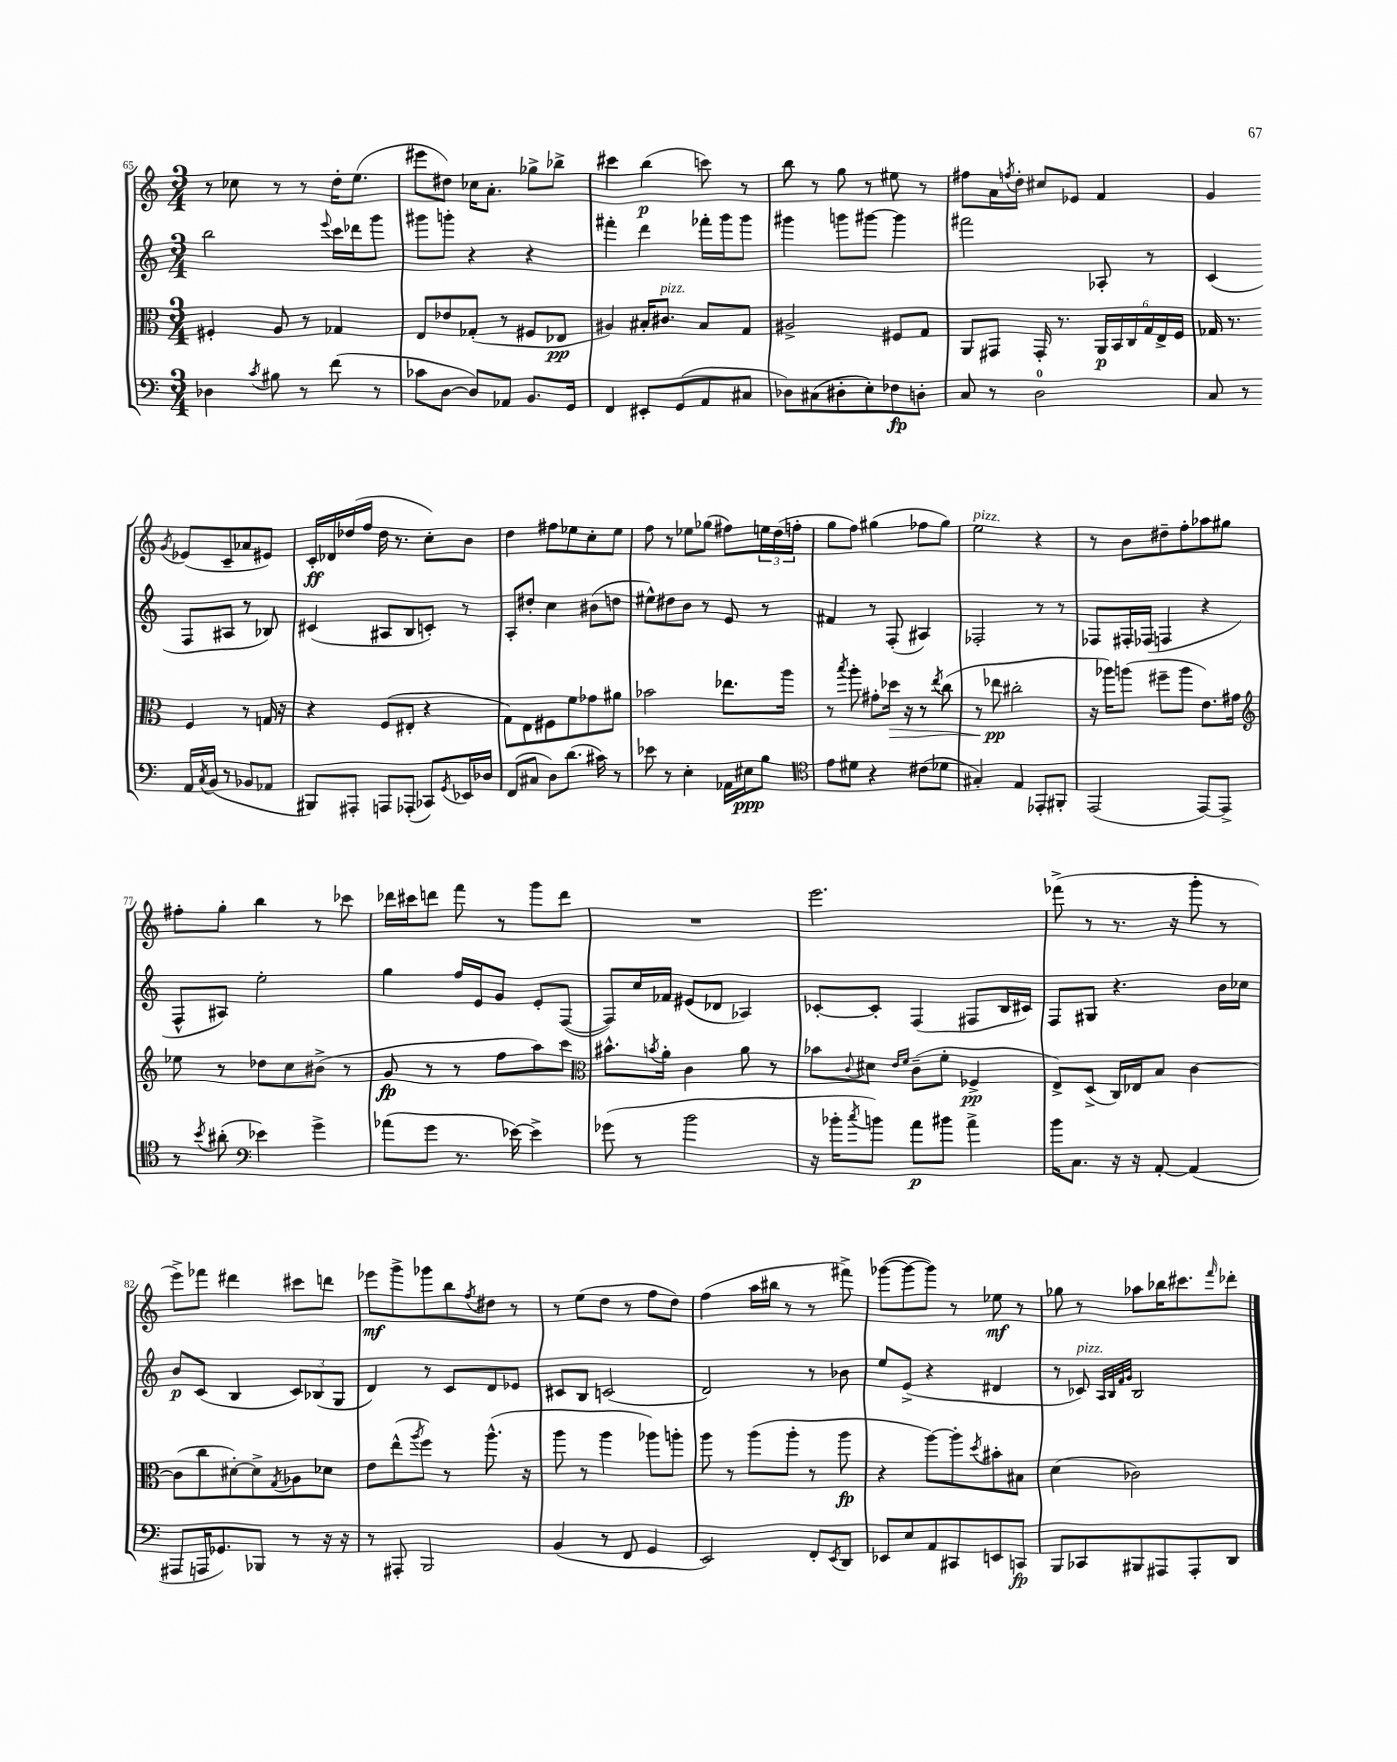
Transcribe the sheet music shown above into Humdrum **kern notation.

**kern	**dynam	**kern	**dynam	**kern	**dynam	**kern	**dynam
*part4	*part4	*part3	*part3	*part2	*part2	*part1	*part1
*staff4	*staff4	*staff3	*staff3	*staff2	*staff2	*staff1	*staff1
*clefF4	*	*clefC3	*	*clefG2	*	*clefG2	*
*k[]	*	*k[]	*	*k[]	*	*k[]	*
*M3/4	*	*M3/4	*	*M3/4	*	*M3/4	*
=65	=65	=65	=65	=65	=65	=65	=65
4D-X\	.	4F#X'/	.	2bb\	.	8r	.
.	.	.	.	.	.	8cc-X\	.
8qc/	.	.	.	.	.	.	.
8B#X\	.	8A/	.	.	.	8r	.
8r	.	8r	.	.	.	8r	.
.	.	.	.	8qqeee/	.	.	.
(8f\	.	4G-X/	.	16ccc\LL	.	16dd'\KL	.
.	.	.	.	16ddd-X\J	.	(8.ee\J	.
8r	.	.	.	8ggg\J	.	.	.
=66	=66	=66	=66	=66	=66	=66	=66
8c-X\L	.	8E/L	.	8ggg#X\L	.	8eee#X\L	.
[8D\J	.	8e-X/	.	8gggn'\J	.	8dd#X\J)	.
8D/L])	.	(8G-X'/J	.	4r	.	16cc-X\KL	.
.	.	.	.	.	.	8.a'\J	.
8AA-X/J	.	8r	.	.	.	.	.
8.BB/L	.	8F#X/L	.	4r	.	8gg-X^\L	.
.	.	8E-X/J	pp	.	.	8bb-X^\J	.
16GG/Jk	.	.	.	.	.	.	.
=67	=67	=67	=67	=67	=67	=67	=67
4FF/	.	4A#X/)	.	4fff#X'\	.	4ccc#X\	.
8EE#X'/L	.	16B#X'/KL	.	4ddd\	.	(4bb\	p
!	!	!LO:TX:a:i:t=pizz.	!	!	!	!	!
.	.	8.c#X/J	.	.	.	.	.
(8GG/	.	.	.	.	.	.	.
8AA/	.	8B#/L	.	16fff-X'\LL	.	8cccn\)	.
.	.	.	.	16ggg\J	.	.	.
8C#X/J	.	8G/J	.	8ggg\J	.	8r	.
=68	=68	=68	=68	=68	=68	=68	=68
8D-X\L)	.	2A#X^/	.	4ggg#X\	.	8bb\	.
(8C#X\	.	.	.	.	.	8r	.
8D#X'\	.	.	.	8gggn\L	.	8gg\	.
8E'\)	.	.	.	[8ggg#X\J	.	8r	.
8F-X\	fp	8F#X/L	.	4ggg#\]	.	8ee#X\	.
8Dn'\J	.	8G/J	.	.	.	8r	.
=69	=69	=69	=69	=69	=69	=69	=69
8C/	.	8AA/L	.	2fff#X\	.	8ff#X\L	.
8r	.	8GG#X/J	.	.	.	16a\L	.
.	.	.	.	.	.	8qffn/	.
.	.	.	.	.	.	16dd'\JJ	.
2D\	.	16GG#'/	.	.	.	8cc#X/L	.
.	.	8.r	.	.	.	.	.
.	.	.	.	.	.	8e-X/J	.
.	.	24AA/LL	p	8A-X'/	.	4f/	.
.	.	24BB/	.	.	.	.	.
.	.	24C/	.	.	.	.	.
.	.	24G/	.	8r	.	.	.
.	.	24E^/	.	.	.	.	.
.	.	24F/JJ	.	.	.	.	.
=70	=70	=70	=70	=70	=70	=70	=70
8C/	.	16G-X/	.	(4c/	.	4g/	.
.	.	8.r	.	.	.	.	.
8r	.	.	.	.	.	.	.
.	.	.	.	.	.	8qg/	.
16AA/LL	.	4F/	.	8F/L	.	(8e-X/L	.
8qC/	.	.	.	.	.	.	.
(16BB/JJ	.	.	.	.	.	.	.
8r	.	.	.	8A#X/J	.	8c~/	.
8BB-X/L	.	8r	.	8r	.	8a-X/	.
8AA-X/J	.	16Gn/	.	8B-X/)	.	8e#X/J)	.
.	.	16r	.	.	.	.	.
!!LO:LB:g=z
=71	=71	=71	=71	=71	=71	=71	=71
8BBB#X/L)	.	4r	.	(4c#X/	.	16c'/LL	ff
.	.	.	.	.	.	16d-X/	.
8AAA#X'/J	.	.	.	.	.	(16dd-X/	.
.	.	.	.	.	.	16ff/JJ	.
8AAAn/L	.	(8F/L	.	8A#X/L	.	16dd-\	.
.	.	.	.	.	.	8.r	.
(8AAA-X'/J	.	8E#X'/J	.	8B/	.	.	.
8CC-X/L)	.	4r	.	8cn'/J)	.	8cc'\L)	.
8qGG/	.	.	.	.	.	.	.
16EE-X/L	.	.	.	8r	.	8b\J	.
16D-X/JJ	.	.	.	.	.	.	.
=72	=72	=72	=72	=72	=72	=72	=72
(8FF/L	.	8G\L)	.	8A'/L	.	4dd\	.
8C#X/J	.	8E\	.	8dd#X'/J	.	.	.
8D\L)	.	8F#X\	.	4cc\	.	8ff#X\L	.
(8.d\J	.	8f\	.	.	.	8ee-X\	.
.	.	8g-X\	.	(8b#X\L	.	8cc'\	.
16c#X\)	.	.	.	.	.	.	.
8r	.	8a#X\J	.	8ddn\J	.	8ee-\J	.
=73	=73	=73	=73	=73	=73	=73	=73
8e-X\	.	2b-X\	.	8ee#X^^\L)	.	8ff\	.
8r	.	.	.	8dd#X\	.	8r	.
4E'\	.	.	.	8b\J	.	8ee-X\L	.
.	.	.	.	8r	.	(8gg-X\J	.
16AA-X\LL	.	8.ee-X\L	.	8e/	.	8ff#X\L)	.
16E#X\J	ppp	.	.	.	.	.	.
8B\J	.	.	.	8r	.	24een\L	.
.	.	.	.	.	.	(24dd\	.
.	.	16aa\Jk	.	.	.	.	.
.	.	.	.	.	.	24ffn'\JJ	.
=74	=74	=74	=74	=74	=74	=74	=74
*clefC4	*	*	*	*	*	*	*
8e\L	.	8r	.	4f#X/	.	8gg\L	.
.	.	8qbb/	.	.	.	.	.
8d#X\J	.	8aa'\	.	.	.	8ff\J)	.
4r	.	8g#X'\L	.	8r	.	(4gg#X\	.
!	!	!	!LO:HP:b	!	!	!	!
.	.	16dd-X\Jk	>	(8F'/	.	.	.
.	.	16r	.	.	.	.	.
(8c#X\L	.	8r	.	4A#X/)	.	8ff-X\L	.
.	.	8qee/	.	.	.	.	.
8d-X\J	.	(8cc\	.	.	.	8gg#\J)	.
=75	=75	=75	=75	=75	=75	=75	=75
!	!	!	!	!	!	!LO:TX:a:i:t=pizz.	!
4G#X'/)	.	8r	.	2F-X'/	.	2ee\	.
.	.	8ee-X\	pp	.	.	.	.
4E/	.	2cc#X'\	]	.	.	.	.
8EE-X'/L	.	.	.	8r	.	4r	.
8FF#X'/J	.	.	.	8r	.	.	.
=76	=76	=76	=76	=76	=76	=76	=76
(2EE/	.	16r	.	8F-X/L	.	8r	.
.	.	16aa-X\KL)	.	.	.	.	.
.	.	(8aan\J	.	16F#X'/L	.	8b\L	.
.	.	.	.	(16F-X/JJ	.	.	.
.	.	8ff#X~\L	.	4Fn/	.	8dd#X~\	.
.	.	8aa\J	.	.	.	8ff'\	.
[8EE/L)	.	8.e\L)	.	4r	.	8aa-X\	.
8EE^/J]	.	.	.	.	.	8gg#X\J	.
.	.	16g#X\Jk	.	.	.	.	.
!!LO:LB:g=z
=77	=77	=77	=77	=77	=77	=77	=77
*	*	*clefG2	*	*	*	*	*
8r	.	8ee-X\	.	8F^^/L	.	8ff#X'\L	.
8qb/	.	.	.	.	.	.	.
(8a#X'\	.	8r	.	8A#X/J)	.	8gg'\J	.
*clefF4	*	*	*	*	*	*	*
4e-X\)	.	8dd-X\L	.	2ee'\	.	4bb\	.
.	.	8cc\	.	.	.	.	.
4g^\	.	(8b#X^\J	.	.	.	8r	.
.	.	8r	.	.	.	8ccc-X\	.
=78	=78	=78	=78	=78	=78	=78	=78
(8a-X\L	.	8g/	fp	4gg\	.	16ddd-X\LL	.
.	.	.	.	.	.	16ccc#X\J	.
8g\J	.	8r	.	.	.	8dddn\J	.
8.r	.	8r	.	16ff/LL	.	8fff\	.
.	.	.	.	16e/J	.	.	.
.	.	8ff\L	.	8g/J	.	8r	.
[16e-X\)	.	.	.	.	.	.	.
4e-^\]	.	8aa\)	.	8e'/L	.	8ggg\L	.
.	.	8ccc\J	.	([8F/J	.	8ddd\J	.
=79	=79	=79	=79	=79	=79	=79	=79
*	*	*clefC3	*	*	*	*	*
(8g-X\	.	8.b#X^^\L	.	8F/L])	.	2.r	.
8r	.	.	.	16cc/L	.	.	.
.	.	8qbn/	.	.	.	.	.
.	.	16a'\Jk	.	16f-X/JJ	.	.	.
2b\	.	4c\	.	(8e#X/L	.	.	.
.	.	.	.	8d-X/J	.	.	.
.	.	8a\	.	4A-X/)	.	.	.
.	.	8r	.	.	.	.	.
=80	=80	=80	=80	=80	=80	=80	=80
16r	.	8b-X\L	.	[8c-X'/L	.	2.eee\	.
16b-X'\KL	.	.	.	.	.	.	.
8qcc/	.	8qqc/	.	.	.	.	.
8bn\J)	.	8d#X\J	.	8c-'/J]	.	.	.
.	.	16qqe/LL	.	.	.	.	.
.	.	16qqf/JJ	.	.	.	.	.
8a\L	p	(8c~\L	.	(4F/	.	.	.
8b#X\J	.	8f'\J	.	.	.	.	.
4a^\	.	4F-X^/	pp	8F#X/L	.	.	.
.	.	.	.	16B/L	.	.	.
.	.	.	.	16c#X/JJ)	.	.	.
=81	=81	=81	=81	=81	=81	=81	=81
16b\KL	.	8E^/L)	.	8F/L	.	(8fff-X^\	.
8.C\J	.	.	.	.	.	.	.
.	.	(8D^/J	.	8G#X/J	.	8r	.
16r	.	16C/LL)	.	4.r	.	8.r	.
16r	.	16E-X/J	.	.	.	.	.
[8AA'/	.	8B/J	.	.	.	.	.
.	.	.	.	.	.	16r	.
(4AA/]	.	[4c\	.	.	.	8ggg'\	.
.	.	.	.	16b\LL	.	8r	.
.	.	.	.	16cc-X\JJ	.	.	.
!!LO:LB:g=z
=82	=82	=82	=82	=82	=82	=82	=82
8AAA#X/L	.	(8c\L]	.	8b/L	p	8eee^\L)	.
16AAAn/K	.	8cc\	.	(8c/J	.	8fff-X\J	.
8.GG-X/)	.	.	.	.	.	.	.
.	.	[8d#X'\)	.	4B/	.	4ddd#X\	.
8BBB-X/J	.	8d#^\]	.	.	.	.	.
.	.	8qG/	.	.	.	.	.
8r	.	8A-X\	.	12c/L)	.	8ccc#X\L	.
.	.	.	.	(12B-X/	.	.	.
16r	.	8d-X\J	.	.	.	8dddn\J	.
.	.	.	.	12G/J	.	.	.
16r	.	.	.	.	.	.	.
=83	=83	=83	=83	=83	=83	=83	=83
8r	.	8e\L	.	4d/)	.	8eee-X\L	mf
8AAA#X'/	.	(8ee^^\	.	.	.	8ggg^\	.
.	.	8qaa/	.	.	.	.	.
2BBB/	.	8ff\J)	.	8r	.	8ggg-X\	.
.	.	8r	.	8c/L	.	8bb\	.
.	.	.	.	.	.	8qff/	.
.	.	(8.aa^^\	.	8d/	.	8dd#X\J	.
.	.	.	.	8e-X/J	.	8r	.
.	.	16r	.	.	.	.	.
=84	=84	=84	=84	=84	=84	=84	=84
(4BB/	.	8aa\	.	8c#X/L	.	8r	.
.	.	8r	.	8B/J	.	(8ee\L	.
8r	.	4aa\	.	(2cn/	.	8dd\J	.
8FF/	.	.	.	.	.	8r	.
4GG/	.	8aa-X\L)	.	.	.	8ff\L	.
.	.	8aan'\J	.	.	.	8dd\J)	.
=85	=85	=85	=85	=85	=85	=85	=85
2EE/)	.	8aa\	.	2d/)	.	(4ff\	.
.	.	8r	.	.	.	.	.
.	.	(8aa\L	.	.	.	16aa\LL	.
.	.	.	.	.	.	16bb#X\JJ	.
.	.	8aa'\J	.	.	.	8r	.
8FF'/L	.	8r	.	8r	.	8r	.
8qEE/	.	.	.	.	.	.	.
8DD/J	.	8aa\	fp	8b-X\	.	8fff#X^\)	.
=86	=86	=86	=86	=86	=86	=86	=86
8EE-X/L	.	4r	.	8ee/L	.	([8ggg-X\L	.
8E/	.	.	.	(8e^/J	.	8ggg-\_	.
8AA/	.	[8aa\L)	.	4r	.	8ggg-\J])	.
8CC#X/	.	8aa'\]	.	.	.	8r	.
.	.	8qdd/	.	.	.	.	.
8EEn/	.	8b#X'\	.	4d#X/	.	8ee-X\	mf
8CCn/J	fp	8B#X\J	.	.	.	8r	.
=87	=87	=87	=87	=87	=87	=87	=87
8BBB/L	.	(4d\	.	8r	.	8gg-X\	.
!	!	!	!	!LO:TX:a:i:t=pizz.	!	!	!
8CC-X/	.	.	.	8c-X/)	.	8r	.
.	.	.	.	32qqA/LLL	.	.	.
.	.	.	.	32qqB/	.	.	.
.	.	.	.	32qqf/	.	.	.
.	.	.	.	32qqg/JJJ	.	.	.
8BBB#X/	.	2c-X\)	.	2B/	.	8aa-X\L	.
8AAA#X/	.	.	.	.	.	16bb-X\K	.
.	.	.	.	.	.	8.ccc#X\	.
8AAA#'/	.	.	.	.	.	.	.
.	.	.	.	.	.	16qqfff/	.
8DD/J	.	.	.	.	.	8ddd-X'\J	.
==	==	==	==	==	==	==	==
*-	*-	*-	*-	*-	*-	*-	*-
